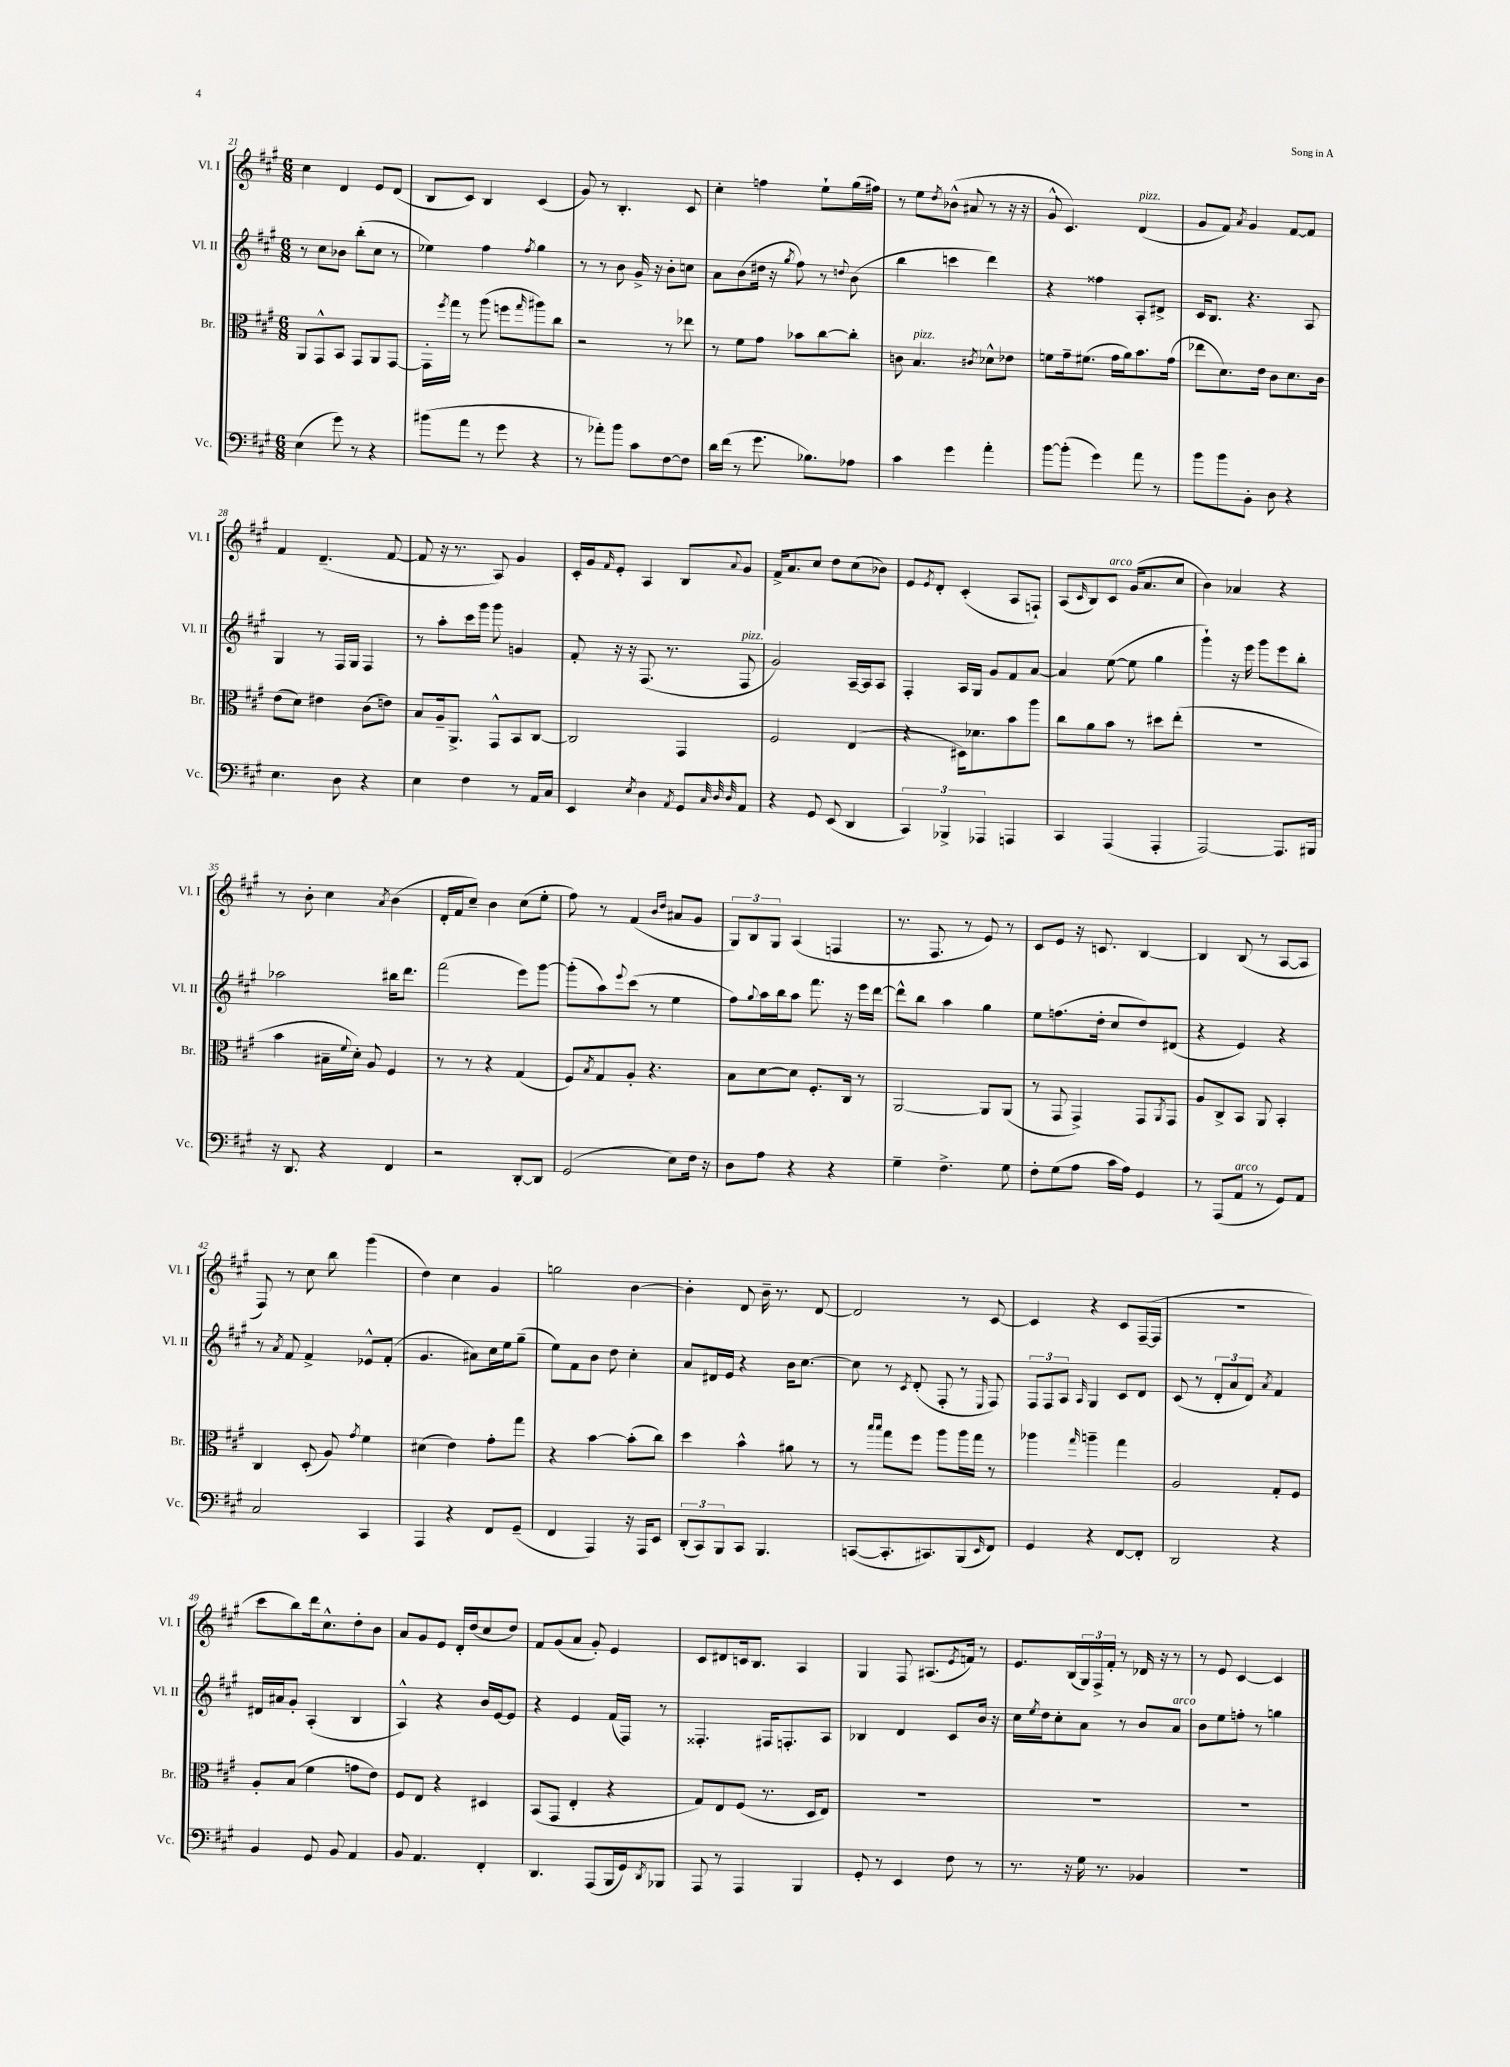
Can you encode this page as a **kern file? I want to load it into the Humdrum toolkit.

**kern	**kern	**kern	**kern
*part4	*part3	*part2	*part1
*staff4	*staff3	*staff2	*staff1
*I"Vc.	*I"Br.	*I"Vl. II	*I"Vl. I
*I'Vc.	*I'Br.	*I'Vl. II	*I'Vl. I
*clefF4	*clefC3	*clefG2	*clefG2
*k[f#c#g#]	*k[f#c#g#]	*k[f#c#g#]	*k[f#c#g#]
*M6/8	*M6/8	*M6/8	*M6/8
=21	=21	=21	=21
(4E\	8AA/L	8r	4cc#\
.	8GG#^^/	8cc#\L	.
8g#\)	8BB/J	8b-X\J	4d/
8r	8GG#/L	(8bb'\L	.
4r	8AA/	8cc#\J	8e/L
.	[8GG#/J	8r	(8d/J
=22	=22	=22	=22
(8b#X\L	16GG#'\LL]	4ee-X\)	8B/L
.	8qff#/	.	.
.	16gg#\JJ	.	.
8a\J	8r	.	8c#/J)
8r	(8aa\	4ff#\	4B/
8g#\	8ffn\L	.	.
.	16qqgg#/	8qff#/	.
4r	8aa#X\)	4gg#\	(4c#/
.	8cc#\J	.	.
=23	=23	=23	=23
8r	2r	8r	8g#/)
8a-X'\L)	.	8r	8r
8b\J	.	8b\	4.B'/
8c#\L	.	16g#^/	.
.	.	16r	.
[8F#\	8r	8b'\L	.
8F#\J]	8ee-X\	8ccn\J	8c#/
=24	=24	=24	=24
16d\LL	8r	8a\L	4cc#'\
(16f#\JJ	.	.	.
8r	8f#\L	(8b\	.
8.g#\	8g#\J	16dd#X\Jk	4ffn\
.	.	16r	.
.	.	8qgg#/	.
.	8b-X\L	8ff#\)	.
8.B-X\L)	.	.	.
.	[8cc#\	8r	8ee`\L
.	.	8qqddn/	.
8A-X\J	8cc#'\J]	(8b\	(16gg#\L
.	.	.	16ff#X\JJ)
=25	=25	=25	=25
4c#\	8cn\	4bb\	8r
!	!LO:TX:a:i:t=pizz.	!	!
.	4.B/	.	8ee\L
.	.	.	8qdd/
4g#\	.	4cccn\	(8b-X^^\J
.	.	.	8a#X/
.	8qc#X/	.	.
4a'\	8d-X^^\L	4ddd\)	8r
.	8e-X\J	.	16r
.	.	.	16r
=26	=26	=26	=26
[8b\L	8fn\L	4r	8g#^^/
(8b'\J]	16g#~\k	.	4.c#/)
.	(8.f#X\J	.	.
4g#\)	.	4ff##X\	.
.	16g#\LL	.	.
.	16a\J)	.	.
!	!	!	!LO:TX:a:i:t=pizz.
8a\	8.b\	8A'/L	(4d/
8r	.	8d#X^/J	.
.	(16g#\Jk	.	.
=27	=27	=27	=27
8b\L	8ee-X\L	16c#/KL	8g#/L
.	.	8.B/J	.
8b\	8.d\)	.	8f#/J)
.	.	.	8qa/
8BB'\J	.	4.r	4g#/
.	16e\Jk	.	.
8D\	8c#\L	.	.
4r	8.d\	.	[8f#/L
.	.	8A/	8f#/J]
.	16c#\Jk	.	.
!!LO:LB:g=z
=28	=28	=28	=28
4.E\	(8e\L	4G#/	4f#/
.	8d\J)	.	.
.	4e#X\	8r	(4.d~/
8D\	.	16F#/LL	.
.	.	16G#/JJ	.
4r	(8c#\L	4F#/	.
.	8en\J)	.	[8f#/
=29	=29	=29	=29
4E\	8B/L	8r	8f#/]
.	16A~/k	8aa'\L	16r
.	8.AA^/J	.	8.r
4F#\	.	16ccc#\L	.
.	.	16ggg#\JJ	.
.	8GG#^^/L	8ggg#\	8A/)
8r	8BB/	4gn/	4g#/
16AA/LL	[8C#/J	.	.
16C#/JJ	.	.	.
=30	=30	=30	=30
4EE/	2C#/]	8f#'/	16c#'/LL
.	.	.	16g#/J
.	.	.	16qqf#/
.	.	16r	8e'/J
.	.	16r	.
8qE/	.	.	.
4D\	.	(8.F#/	4A/
.	.	8.r	.
8qAA/	.	.	.
8GG#/L	4GG#/	.	8B/L
32qqC#/	.	.	.
32qqD/	.	.	.
32qqD/	.	.	8qqa/
!	!	!LO:TX:a:i:t=pizz.	!
8AA/J	.	8F#/	8g#/J
=31	=31	=31	=31
4r	2F#/	2g#/)	16f#^/KL
.	.	.	8.a/
8GG#/	.	.	8cc#/J
(8EE/	.	.	8dd\L
4DD/	(4E/	[16A~/LL	(8cc#\
.	.	16A/J]	.
.	.	8A/J	8b-X\J)
=32	=32	=32	=32
6CC#/)	4r	4F#'/	8e/L
.	.	.	8qe/
.	.	.	8d'/J
6BBB-X^/	.	.	.
.	16D#X\KL)	16A/LL	(4c#'/
.	8.d-X\	16G#/JJ	.
6AAA-X/	.	.	.
.	.	8g#/L	.
4AAAn/	8b\	8f#/	8A/L
.	8aa\J	[8a/J	8Fn`/J)
=33	=33	=33	=33
4CC#/	8cc#\L	4a/]	(8A/L
.	.	.	16qqc#/
.	8a\	.	8B/)
!	!	!	!LO:TX:a:i:t=arco
(4AAA/	8b\J	([8ee\	8c#/J
.	8r	8ee\]	(16g#/KL
.	.	.	8.a/
4AAA'/	8dd#X\L	4gg#\	.
.	(8ee'\J	.	8cc#/J
=34	=34	=34	=34
[2AAA/)	2.r	4ggg#`\)	4b\)
.	.	16r	4a-X/
.	.	16eee\	.
.	.	8ggg#\L	.
8.AAA/L]	.	8eee\	4r
.	.	8bb'\J	.
16BBB#X/Jk	.	.	.
!!LO:LB:g=z
=35	=35	=35	=35
16r	4b\	2aa-X\	8r
8.DD/	.	.	.
.	.	.	8b'\
4r	16B#X~\LL	.	4cc#\
.	8qqf#/	.	.
.	16d'\JJ)	.	.
.	8A/	.	.
.	.	.	8qa/
4FF#/	4F#/	16bb#X\KL	(4b\
.	.	8.ddd\J	.
=36	=36	=36	=36
2r	8r	(2fff#\	16d'/LL
.	.	.	16f#/J
.	8r	.	8cc#~/J)
.	4r	.	4b\
[8DD'/L	(4G#/	8eee\L)	(8cc#\L
8DD/J]	.	[8ggg#\J	8ee'\J
=37	=37	=37	=37
(2GG#/	8F#/L)	(8ggg#'\L]	8ff#\)
.	8qB/	.	.
.	8G#/	8aa\)	8r
.	.	8qqeee/	.
.	8A'/J	(8ccc#\J	(4f#/
.	4.r	8r	.
.	.	.	16qqb/LL
.	.	.	16qqdd/JJ
8E\L)	.	4ee\	8a#X/L
16F#\Jk	.	.	8g#/J
16r	.	.	.
=38	=38	=38	=38
8D\L	8B\L	8ff#\L)	12G#/L)
.	.	.	12B/
.	.	8qqgg#/	.
8A\J	[8d\	16aa\L	.
.	.	.	12G#/J
.	.	16bb\J	.
4r	8d\J]	8aa\J	(4A/
.	8.F#'/L	8.fff#\	.
4r	.	.	4Fn/
.	16C#/Jk	16r	.
.	8r	16eee\LL	.
.	.	[16ddd\JJ	.
=39	=39	=39	=39
4G#~\	[2AA/	8ddd^^\L]	8.r
.	.	8bb\J	.
.	.	.	8.F#/
4.F#^\	.	4aa\	.
.	.	.	8r
.	8AA/L]	4gg#\	8e/)
8G#\	(8AA/J	.	8r
=40	=40	=40	=40
8F#'\L	8r	8ee\L	8c#/L
(8G#\	8GG#/	(8.ffn\	8e/J
8A\J	4GG#^/)	.	16r
.	.	16dd'\Jk	8.cn/
16c#\LL	.	8cc#/L	.
16A\JJ)	.	.	.
4GG#/	8GG#/L	8dd/)	[4B/
.	8qAA/	.	.
.	8GG#/J	(8d#X/J	.
=41	=41	=41	=41
8r	8A/L	4r	4B/]
(8AAA/L	8C#^/	.	.
!LO:TX:a:i:t=arco	!	!	!
8AA/J	8BB/J	4e/)	(8B/
8r	8AA/	.	8r
8GG#/L)	4BB'/	4r	[8A/L
8AA/J	.	.	8A/J]
!!LO:LB:g=z
=42	=42	=42	=42
2C#/	4C#/	8r	8F#/)
.	.	8qa/	.
.	.	8f#/	8r
.	(8D'/	4f#^/	8cc#\
.	8A/)	.	8bb\
.	8qg#/	.	.
4CC#/	4f#\	8e-X^^/L	(4ggg#\
.	.	(8f#'/J	.
=43	=43	=43	=43
4AAA/	(4d#X\	4.g#/	4dd\)
4r	4e\)	.	4cc#\
.	.	8a#X\L)	.
8FF#/L	8g#'\L	16cc#\L	4g#/
.	.	16ee\J	.
(8GG#~/J	8gg#\J	(8gg#~\J	.
=44	=44	=44	=44
4FF#/	4r	8ee\L)	2ggn\
.	.	8f#\	.
4AAA/)	[4b\	8b\J	.
.	.	8dd\	.
16r	(8b'\L]	4cc#'\	[4b\
16AAA/KL	.	.	.
8EE/J	8cc#\J)	.	.
=45	=45	=45	=45
(12DD'/L	4dd\	8a/L	4b'\]
12CC#/)	.	.	.
.	.	16d#X/L	.
12BBB/	.	.	.
.	.	16e/JJ	.
8CC#/J	4b^^\	4r	8d/
4.BBB/	.	.	16b~\
.	.	.	8.r
.	8a#X\	16b\KL	.
.	.	[8.cc#\J	.
.	8r	.	[8d/
=46	=46	=46	=46
([8CCn/L	8r	8cc#\]	2d/]
.	16qqbb/LL	.	.
.	16qqbb/JJ	.	.
8.CC'/]	8gg#\L	8r	.
.	.	8qc#/	.
.	8ff#\J	(8d'/	.
8.CC#X/)	.	.	.
.	8aa\L	8F#'/	.
(8BBB/	16aa\L	8r	8r
.	16gg#\JJ	.	.
16qqEE/	.	16qqE/	.
8FF#/J)	8r	8F#/)	[8c#/
=47	=47	=47	=47
4GG#/	4aa-X\	12F#/L	4c#/]
.	.	12F#/	.
.	.	12A/J	.
.	16qqgg#/	16qqA/	.
4r	4aan~\	4G#/	4r
[8FF#/L	4gg#\	8c#/L	8c#/L
8FF#'/J]	.	8d/J	([16F#~/L
.	.	.	16F#/JJ]
=48	=48	=48	=48
2DD/	2A/	(8c#/	2.r
.	.	8r	.
.	.	12d'/L	.
.	.	12a/	.
.	.	12d/J)	.
.	.	8qa/	.
4r	8G#'/L	4f#/	.
.	8F#/J	.	.
!!LO:LB:g=z
=49	=49	=49	=49
4BB/	8A'/L	16d#X/LL	8ccc#\L
.	.	16a#X/J	.
.	(8B/J	8g#'/J	8bb\)
8GG#/	4f#\	(4A'/	16ddd\k
.	.	.	8.cc#^^\
8BB/	.	.	.
4AA/	8gn\L	4B/	8dd'\
.	8e\J)	.	8b\J
=50	=50	=50	=50
8BB/	8F#/L	4A^^/)	8a/L
4.AA/	8E/J	.	8g#/
.	4r	4r	8e/J
.	.	.	16d'/LL
.	.	.	(16dd/J
4FF#'/	4D#X/	16b/LL	8cc#/
.	.	[16e/J	.
.	.	8e/J]	8dd/J)
=51	=51	=51	=51
4.DD/	(8BB/L	4r	8f#/L
.	8GG#/J	.	(8g#/
.	4E'/	4e/	8a/J
(8AAA/L	.	.	8g#'/)
16BBB/L	4r	(16f#/LL	4e/
16GG#/J)	.	16F#/JJ)	.
8qDD/	.	.	.
8BBB-X/J	.	8r	.
=52	=52	=52	=52
8AAA/	8G#/L)	4.F##X'/	8c#/L
8r	8E/	.	8d#X/
4AAA/	(8F#/J	.	16cn/k
.	.	.	8.B/J
.	8.r	16F#X/KL	.
.	.	8.Fn'/	.
4BBB/	.	.	4A/
.	16D/KL	.	.
.	8E/J)	8A/J	.
=53	=53	=53	=53
8GG#'/	2.r	4B-X/	4G#/
8r	.	.	.
4EE/	.	4d/	8F#/
.	.	.	(8.A#X/L
8F#\	.	8c#/L	.
.	.	.	8qe/
.	.	.	16fn/Jk)
8r	.	16b/Jk	8r
.	.	16r	.
=54	=54	=54	=54
8.r	2.r	16cc#\LL	8.e/L
.	.	8qee/	.
.	.	16dd\J	.
.	.	8cc#'\	.
16r	.	.	(16B/L
16G#\	.	8a\J	24G#/)
.	.	.	24F#^/
8.r	.	.	.
.	.	.	24f#'/JJ
.	.	8r	8r
4BB-X/	.	8b/L	16d-X/
.	.	.	16r
!	!	!LO:TX:a:i:t=arco	!
.	.	8a/J	8r
=55	=55	=55	=55
2.r	2.r	8b\L	8r
.	.	8ee\	8e/
.	.	8ffn'\J	[4c#/
.	.	8r	.
.	.	4ggn\	4c#/]
==	==	==	==
*-	*-	*-	*-
